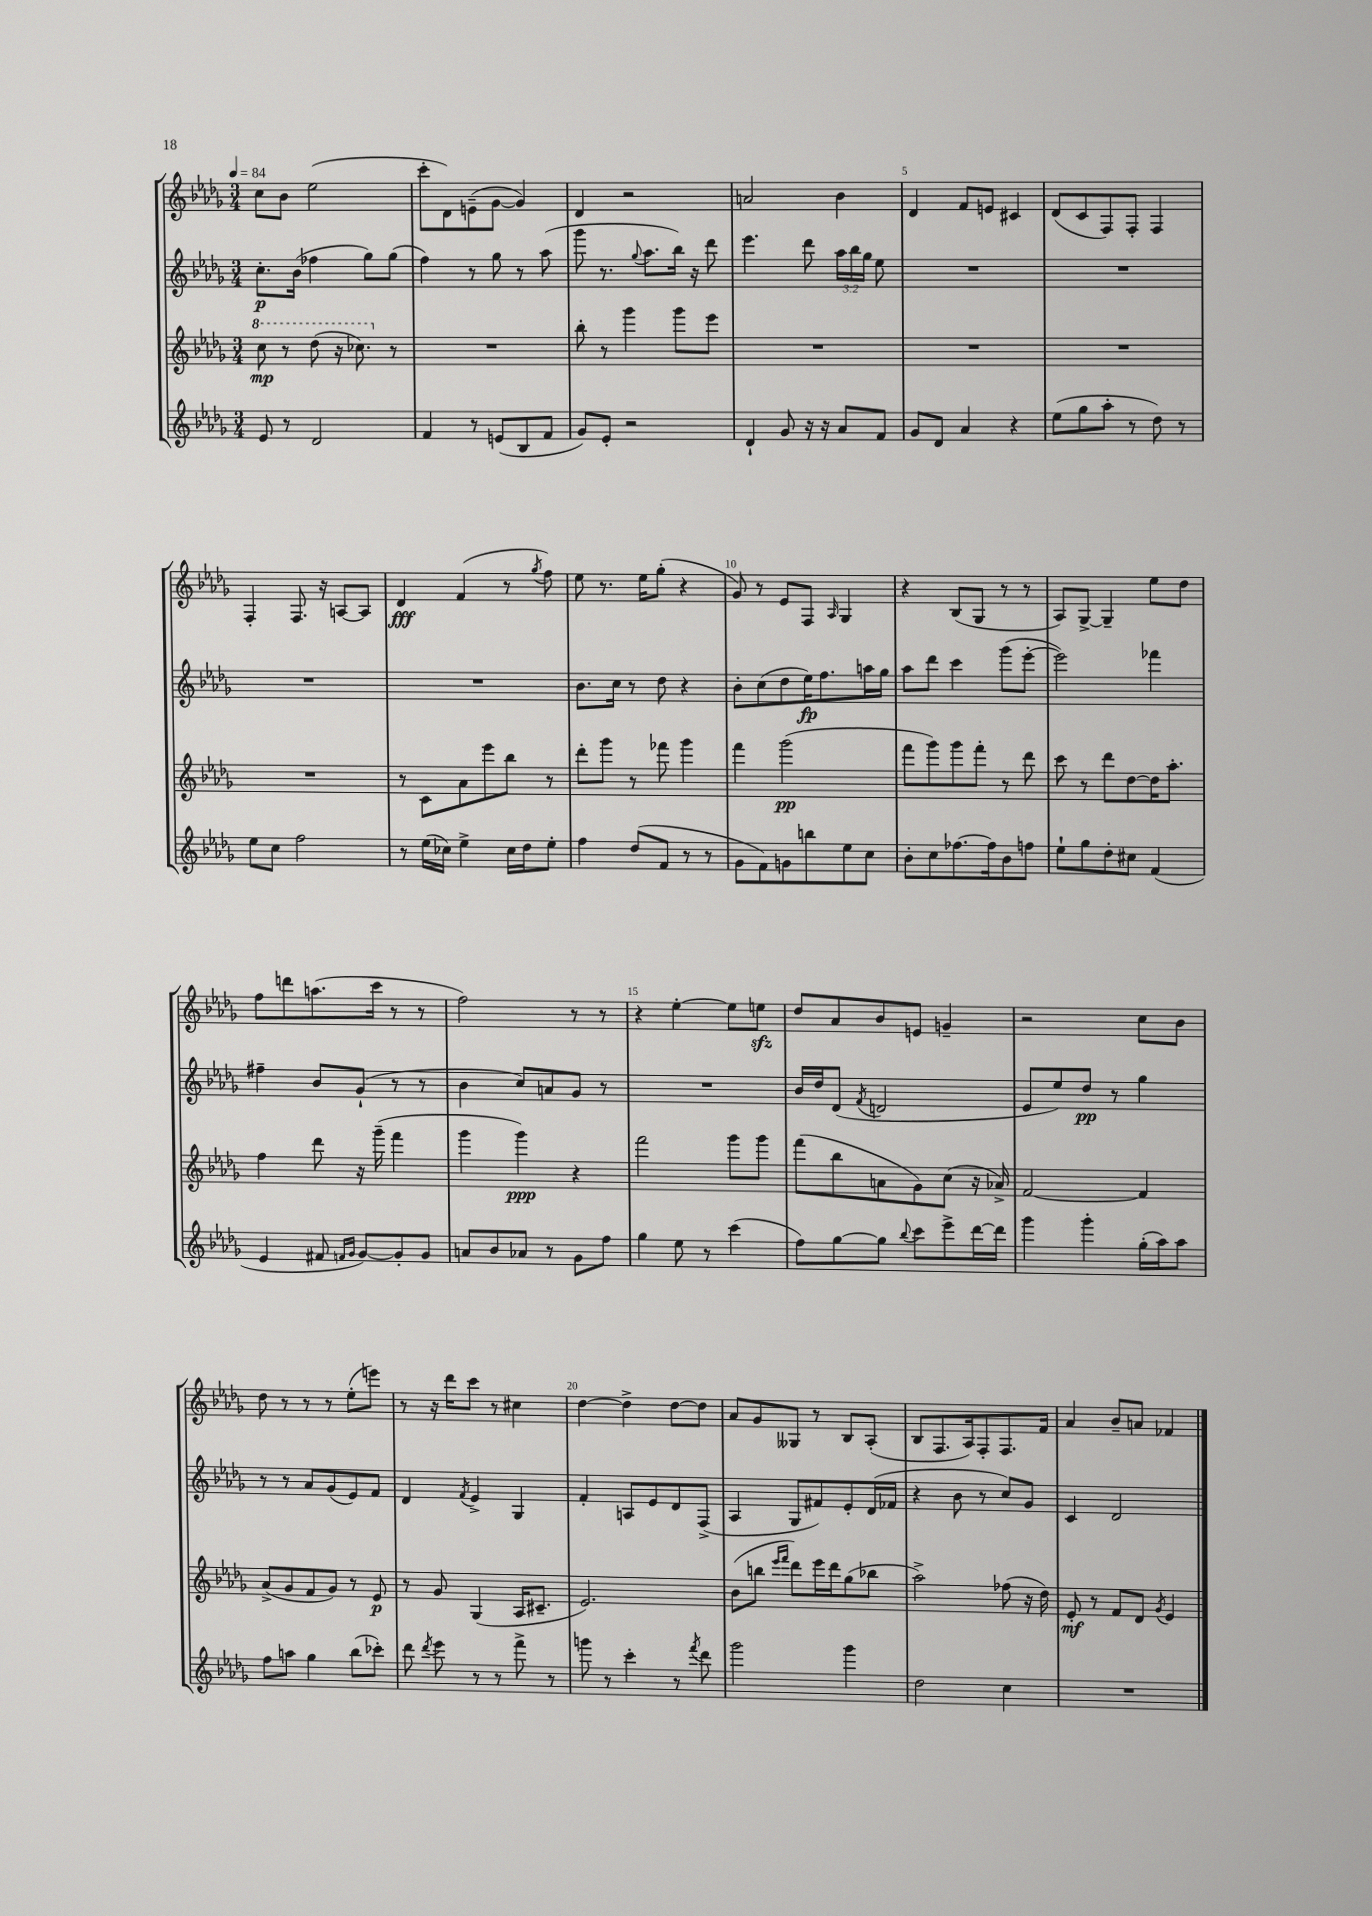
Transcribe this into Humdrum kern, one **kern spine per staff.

**kern	**kern	**kern	**kern
*staff4	*staff3	*staff2	*staff1
*clefG2	*clefG2	*clefG2	*clefG2
*k[b-e-a-d-g-]	*k[b-e-a-d-g-]	*k[b-e-a-d-g-]	*k[b-e-a-d-g-]
*M3/4	*M3/4	*M3/4	*M3/4
*MM84	*MM84	*MM84	*MM84
8e-	8ccc	8.cc'	8cc
8r	8r	.	8b-
.	.	(16b-	.
2d-	(8ddd-	4ff-	(2ee-
.	16r	.	.
.	8.ccc-)	.	.
.	.	8gg-)	.
.	8r	(8gg-	.
=	=	=	=
4f	2.r	4ff)	8ccc'
.	.	.	8d-)
8r	.	8r	(8e~
(8e	.	8gg-	[8g-
8B-	.	8r	4g-])
8f	.	(8aa-	.
=	=	=	=
8g-)	8bb-'	8ggg-	4d-
8e-'	8r	8.r	.
2r	4ggg-	.	2r
.	.	8qqgg-	.
.	.	8.aa-	.
.	8ggg-	16bb-)	.
.	.	16r	.
.	8eee-	8ddd-	.
=	=	=	=
4d-`	2.r	4.eee-	2a
8g-	.	.	.
16r	.	8ddd-	.
16r	.	.	.
8a-	.	24aa-	4b-
.	.	24bb-	.
.	.	24gg-	.
8f	.	8ee-	.
=	=	=	=
8g-	2.r	2.r	4d-
8d-	.	.	.
4a-	.	.	8f
.	.	.	8e
4r	.	.	4c#
=	=	=	=
(8ee-	2.r	2.r	(8d-
8gg-	.	.	8c
8aa-'	.	.	8F)
8r	.	.	8F'
8dd-)	.	.	4F
8r	.	.	.
=	=	=	=
8ee-	2.r	2.r	4F'
8cc	.	.	.
2ff	.	.	8.F
.	.	.	16r
.	.	.	[8A
.	.	.	8A]
=	=	=	=
8r	8r	2.r	4d-
(16ee-	8c	.	.
16cc-)	.	.	.
4ee-^	8a-	.	(4f
.	8eee-	.	.
16cc-	8bb-	.	8r
16dd-	.	.	.
.	.	.	8qgg-
8ee-'	8r	.	8ff)
=	=	=	=
4ff	8ddd-'	8.b-	8ee-
.	8ggg-	.	8.r
.	.	16cc	.
(8dd-	8r	8r	.
.	.	.	16ee-
8f	8fff-	8dd-	(8gg-'
8r	4ggg-	4r	4r
8r	.	.	.
=	=	=	=
8g-	4fff	8b-'	8g-)
8f)	.	(8cc	8r
8g	(2ggg-	8dd-	8e-
8bb	.	16ee-)	8F
.	.	8.ff	.
.	.	.	16qqA-
8ee-	.	.	4G-
8cc	.	16aa	.
.	.	16gg-	.
=	=	=	=
8b-'	8fff	8aa-	4r
8cc	8ggg-)	8ddd-	.
[8.ff-	8ggg-	4ccc	(8B-
.	8fff'	.	8G-
16ff-]	.	.	.
8b-	8r	(8ggg-	8r
8ff	8ddd-	[8eee-'	8r
=	=	=	=
8ee-`	8ccc	2eee-])	8A-)
8gg-	8r	.	[8G-^
8dd-'	8ddd-	.	4G-~]
8cc#	[8dd-	.	.
(4f	16dd-]	4fff-	8ee-
.	8.aa-'	.	.
.	.	.	8dd-
=	=	=	=
4e-	4ff	4ff#~	8ff
.	.	.	8ddd
8f#	8ddd-	8b-	(8.aa
16qqf	.	.	.
16qqg-	.	.	.
[8g-)	16r	(8g-`	.
.	(16ggg-~	.	16ccc
8g-']	4fff	8r	8r
8g-	.	8r	8r
=	=	=	=
8a	4ggg-	4b-	2ff)
8b-	.	.	.
8a-	4ggg-)	8cc)	.
8r	.	8a	.
8g-	4r	8g-	8r
8ff	.	8r	8r
=	=	=	=
4gg-	2fff	2.r	4r
8ee-	.	.	[4ee-'
8r	.	.	.
(4ccc	8ggg-	.	8ee-]
.	8ggg-	.	8ee
=	=	=	=
8ff)	(8fff	16b-	8dd-
.	.	16dd-	.
[8gg-	8bb-	(8d-	8a-
.	.	8qf	.
8gg-]	8a	2d	8b-
8qqbb-	.	.	.
8ccc	8g-)	.	8e
8eee-^	(8cc	.	4g~
[16ddd-	16r	.	.
16ddd-]	16a-^)	.	.
=	=	=	=
4ggg-	[2f	8e-	2r
.	.	8ee-)	.
4ggg-'	.	8dd-	.
.	.	8r	.
(16gg-'	4f]	4gg-	8cc
16aa-)	.	.	.
8aa-	.	.	8b-
=	=	=	=
8ff	(8a-^	8r	8dd-
8aa	8g-	8r	8r
4gg-	8f	8a-	8r
.	8g-)	(8g-	8r
(8bb-	8r	8e-)	(8ee-'
8ccc-')	8e-	8f	8eee)
=	=	=	=
8ddd-	8r	4d-	8r
8qddd-	.	.	.
8eee-	8g-	.	16r
.	.	.	16ddd-
.	.	8qf	.
8r	(4G-	4e-^	8ccc
8r	.	.	8r
8fff^	16A-	4G-	4cc#
.	8.c#~	.	.
8r	.	.	.
=	=	=	=
8ggg	2.e-)	4f'	[4dd-
8r	.	.	.
4ccc'	.	8A	4dd-^]
.	.	8e-	.
8r	.	8d-	[8dd-
8qfff	.	.	.
8ddd-	.	(8F^	8dd-]
=	=	=	=
2ggg-	(8b-	4A-	8a-
.	8bb	.	8g-
.	16qqeee-	.	.
.	16qqfff	.	.
.	8ddd-)	8G-	8G--
.	16eee-	8f#)	8r
.	16ddd-	.	.
4ggg-	(8gg-	8e-'	8B-
.	8bb-	(16d-	(8A-'
.	.	16f-	.
=	=	=	=
2dd-	2aa-^)	4r	8B-
.	.	.	8.F
.	.	8b-	.
.	.	.	16A-)
.	.	8r	8F'
4cc	(8ff-	8cc)	8.F
.	16r	8g-	.
.	16dd-)	.	16f
=	=	=	=
2.r	8e-'	4c	4a-
.	8r	.	.
.	8f	2d-	8b-~
.	8d-	.	8a
.	8qg-	.	.
.	4e-	.	4f-
==	==	==	==
*-	*-	*-	*-
